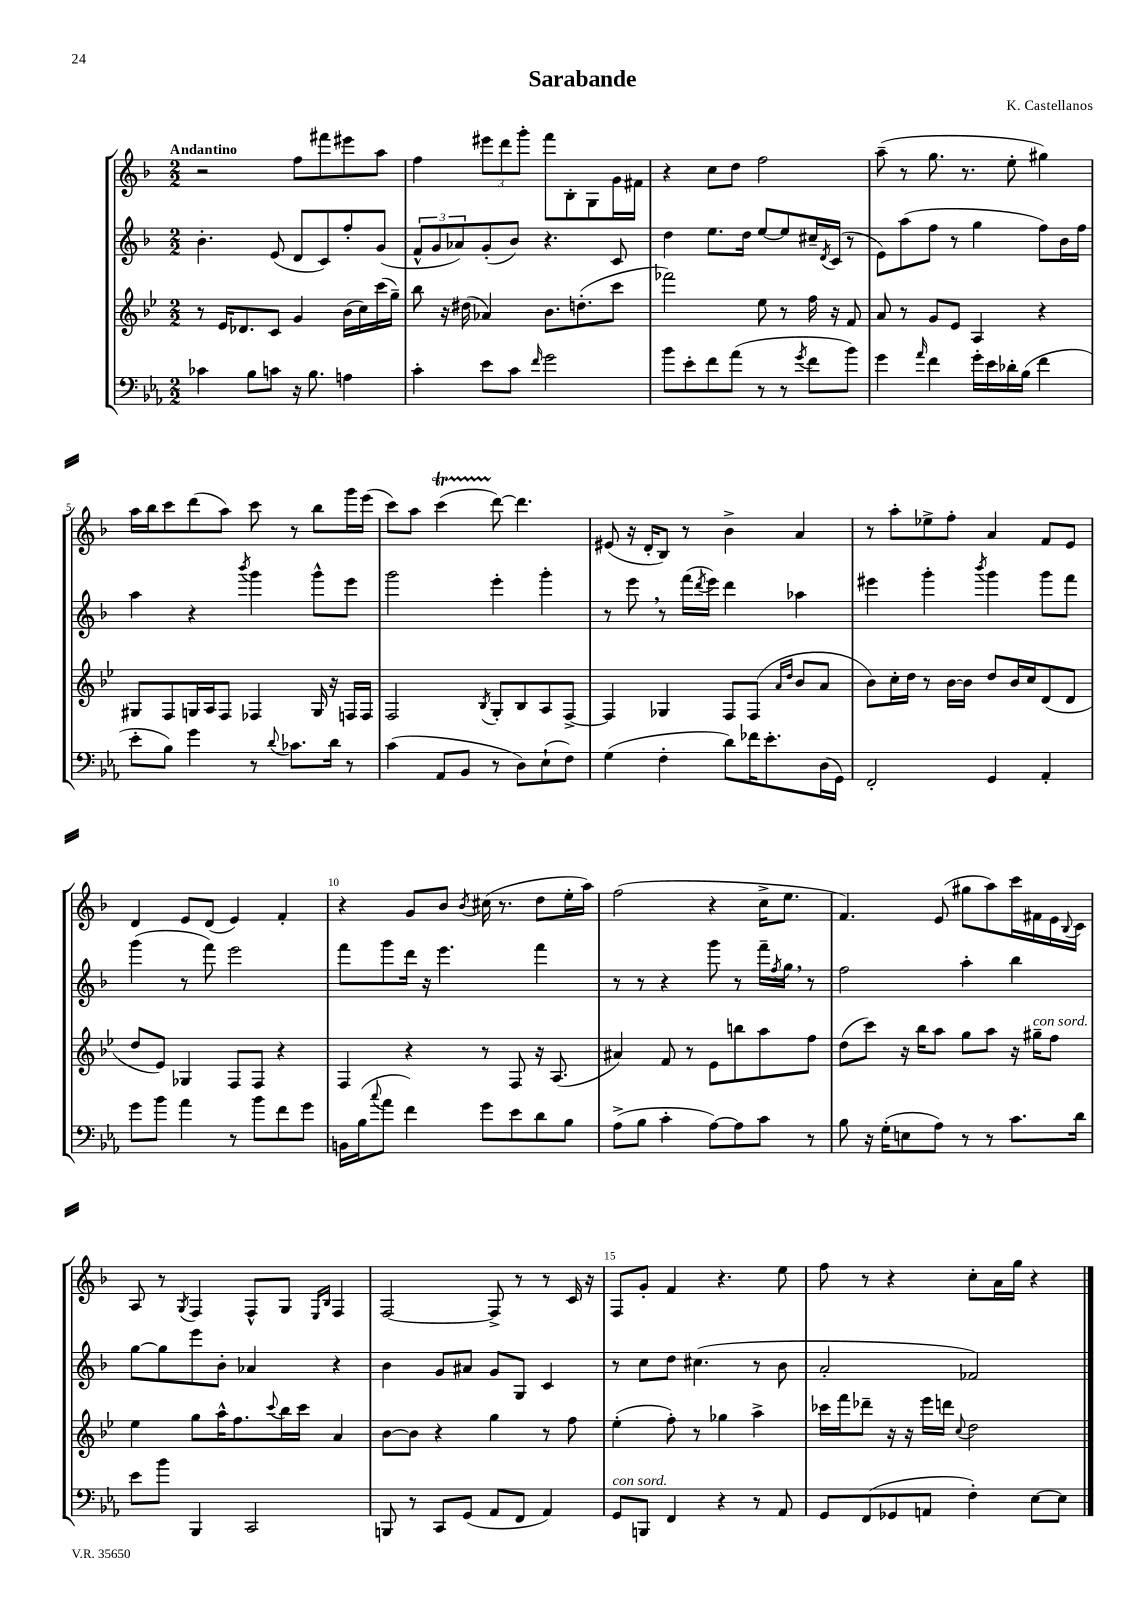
\header { title = "Sarabande" composer = "K. Castellanos" }
<<
\new StaffGroup <<
\new Staff = "s0" {
    \clef treble \key f \major \numericTimeSignature \time 2/2 \tempo "Andantino"
    r2 f''8 fis'''8 eis'''8 a''8 |
    f''4 \tuplet 3/2 { eis'''8 d'''8 g'''8-. } f'''8 bes8-. g8 g'16 fis'16 |
    r4 c''8 d''8 f''2 |
    a''8--( r8 g''8. r8. e''8-. gis''4) |
    a''16 bes''16 c'''8 d'''8( a''8) c'''8 r8 bes''8 g'''16 e'''16( |
    c'''8) a''8 c'''4\startTrillSpan( d'''8~\stopTrillSpan) d'''4. |
    eis'8( r16 d'16-. bes8) r8 bes'4-> a'4 |
    r8 a''8-. ees''8-> f''8-. a'4 f'8 e'8 |
    d'4 e'8 d'8( e'4) f'4-. |
    r4 g'8 bes'8 \acciaccatura { bes'8 } cis''16( r8. d''8 e''16-. a''16) |
    f''2( r4 c''16-> e''8. |
    f'4.) e'8( gis''8 a''8) c'''16 fis'16 e'16 \appoggiatura { bes8 } c'16 |
    a8 r8 \acciaccatura { g8 } f4 f8-^ g8 \grace { e16 bes16 } f4 |
    f2~ f8-> r8 r8 c'16 r16 |
    f8 g'8-. f'4 r4. e''8 |
    f''8 r8 r4 c''8-. a'16 g''16 r4 \bar "|." |
}
\new Staff = "s1" {
    \clef treble \key f \major \numericTimeSignature \time 2/2
    bes'4.-. e'8( d'8 c'8) f''8-. g'8( |
    \tuplet 3/2 { f'8-^ g'8 aes'8) } g'8-.( bes'8) r4. c'8 |
    d''4 e''8. d''16 e''8~ e''8 cis''16-- \acciaccatura { d'8 } c'16( r8 |
    e'8) a''8( f''8 r8 g''4 f''8) bes'16 f''16 |
    a''4 r4 \acciaccatura { bes'''8 } g'''4 g'''8-^ e'''8 |
    g'''2 e'''4-. g'''4-. |
    r8 e'''8 \breathe r8 f'''16( \acciaccatura { d'''8 } e'''16) d'''4 aes''4 |
    eis'''4 g'''4-. \acciaccatura { bes'''8 } g'''4 g'''8 f'''8 |
    g'''4( r8 f'''8) e'''2 |
    f'''8 g'''8 d'''16 r16 e'''4. f'''4 |
    r8 r8 r4 g'''8 r8 f'''16-- \acciaccatura { f''8 } g''16 \breathe r8 |
    f''2 a''4-. bes''4 |
    g''8~ g''8 e'''8 bes'8-. aes'4 r4 |
    bes'4 g'8 ais'8 g'8 g8 c'4 |
    r8 c''8 d''8 cis''4.( r8 bes'8 |
    a'2-. fes'2) \bar "|." |
}
\new Staff = "s2" {
    \clef treble \key bes \major \numericTimeSignature \time 2/2
    r8 ees'16 des'8. c'8 g'4 bes'16( c''16) c'''16( g''16--) |
    bes''8 r16 dis''16( aes'4) bes'8. d''8.-.( c'''8 |
    fes'''2) ees''8 r8 f''16 r16 f'8 |
    a'8 r8 g'8 ees'8 a4 r4 |
    gis8 f8 g16 a16 f8 fes4 g16 r16 f16 f16 |
    f2 \acciaccatura { bes8 } g8-. bes8 a8 f8~-> |
    f4 ges4 f8 f8( \grace { a'16 d''16 } bes'8 a'8 |
    bes'8) c''16-. d''16 r8 bes'16~ bes'16 d''8 bes'16 c''16 d'8( d'8 |
    d''8 ees'8) ges4 f8 f8 r4 |
    f4 r4 r8 f8 r16 a8.( |
    ais'4) f'8 r8 ees'8 b''8 a''8 f''8 |
    d''8( c'''8) r16 bes''16 a''8 g''8 a''8 r16 gis''16--^\markup { \italic "con sord." } f''8 |
    ees''4 g''8 a''16-^ f''8. \appoggiatura { c'''8 } bes''16 c'''16 a'4 |
    bes'8~ bes'8 r4 g''4 r8 f''8 |
    ees''4-.( f''8-.) r8 ges''4 a''4-> |
    ces'''16 f'''16 des'''8-- r16 r16 ees'''16 d'''16 \appoggiatura { c''8 } d''2 \bar "|." |
}
\new Staff = "s3" {
    \clef bass \key ees \major \numericTimeSignature \time 2/2
    ces'4 bes8 c'8 r16 bes8. a4 |
    c'4-. ees'8 c'8 \grace { f'16 } g'2 |
    bes'8 ees'8-. f'8 aes'8( r8 r8 \acciaccatura { g'8 } f'8 bes'8) |
    g'4 \grace { aes'16 } f'4 g'16-. ees'16 des'16-. bes16( f'4 |
    ees'8-. bes8) g'4 r8 \appoggiatura { d'8 } ces'8. d'16 r8 |
    c'4( aes,8 bes,8 r8 d8) ees8-!( f8) |
    g4( f4-. d'8) fes'16 ees'8.-. d16( g,16) |
    f,2-. g,4 aes,4-. |
    g'8 bes'8 aes'4 r8 bes'8 f'8 g'8 |
    b,16 bes16( \appoggiatura { c''8 } aes'8 f'4) g'8 ees'8 d'8 bes8 |
    aes8->( bes8 c'4-. aes8~) aes8 c'8 r8 |
    bes8 r16 g16-.( e8 aes8) r8 r8 c'8. d'16 |
    ees'8 bes'8 bes,,4 c,2 |
    b,,8 r8 c,8 g,8( aes,8 f,8 aes,4) |
    g,8^\markup { \italic "con sord." } b,,8 f,4 r4 r8 aes,8 |
    g,8 f,8( ges,8 a,8 f4-.) ees8~ ees8 \bar "|." |
}
>>
>>
\layout { \context { \Score \override BarNumber.break-visibility = ##(#f #t #t) barNumberVisibility = #(every-nth-bar-number-visible 5) } }
